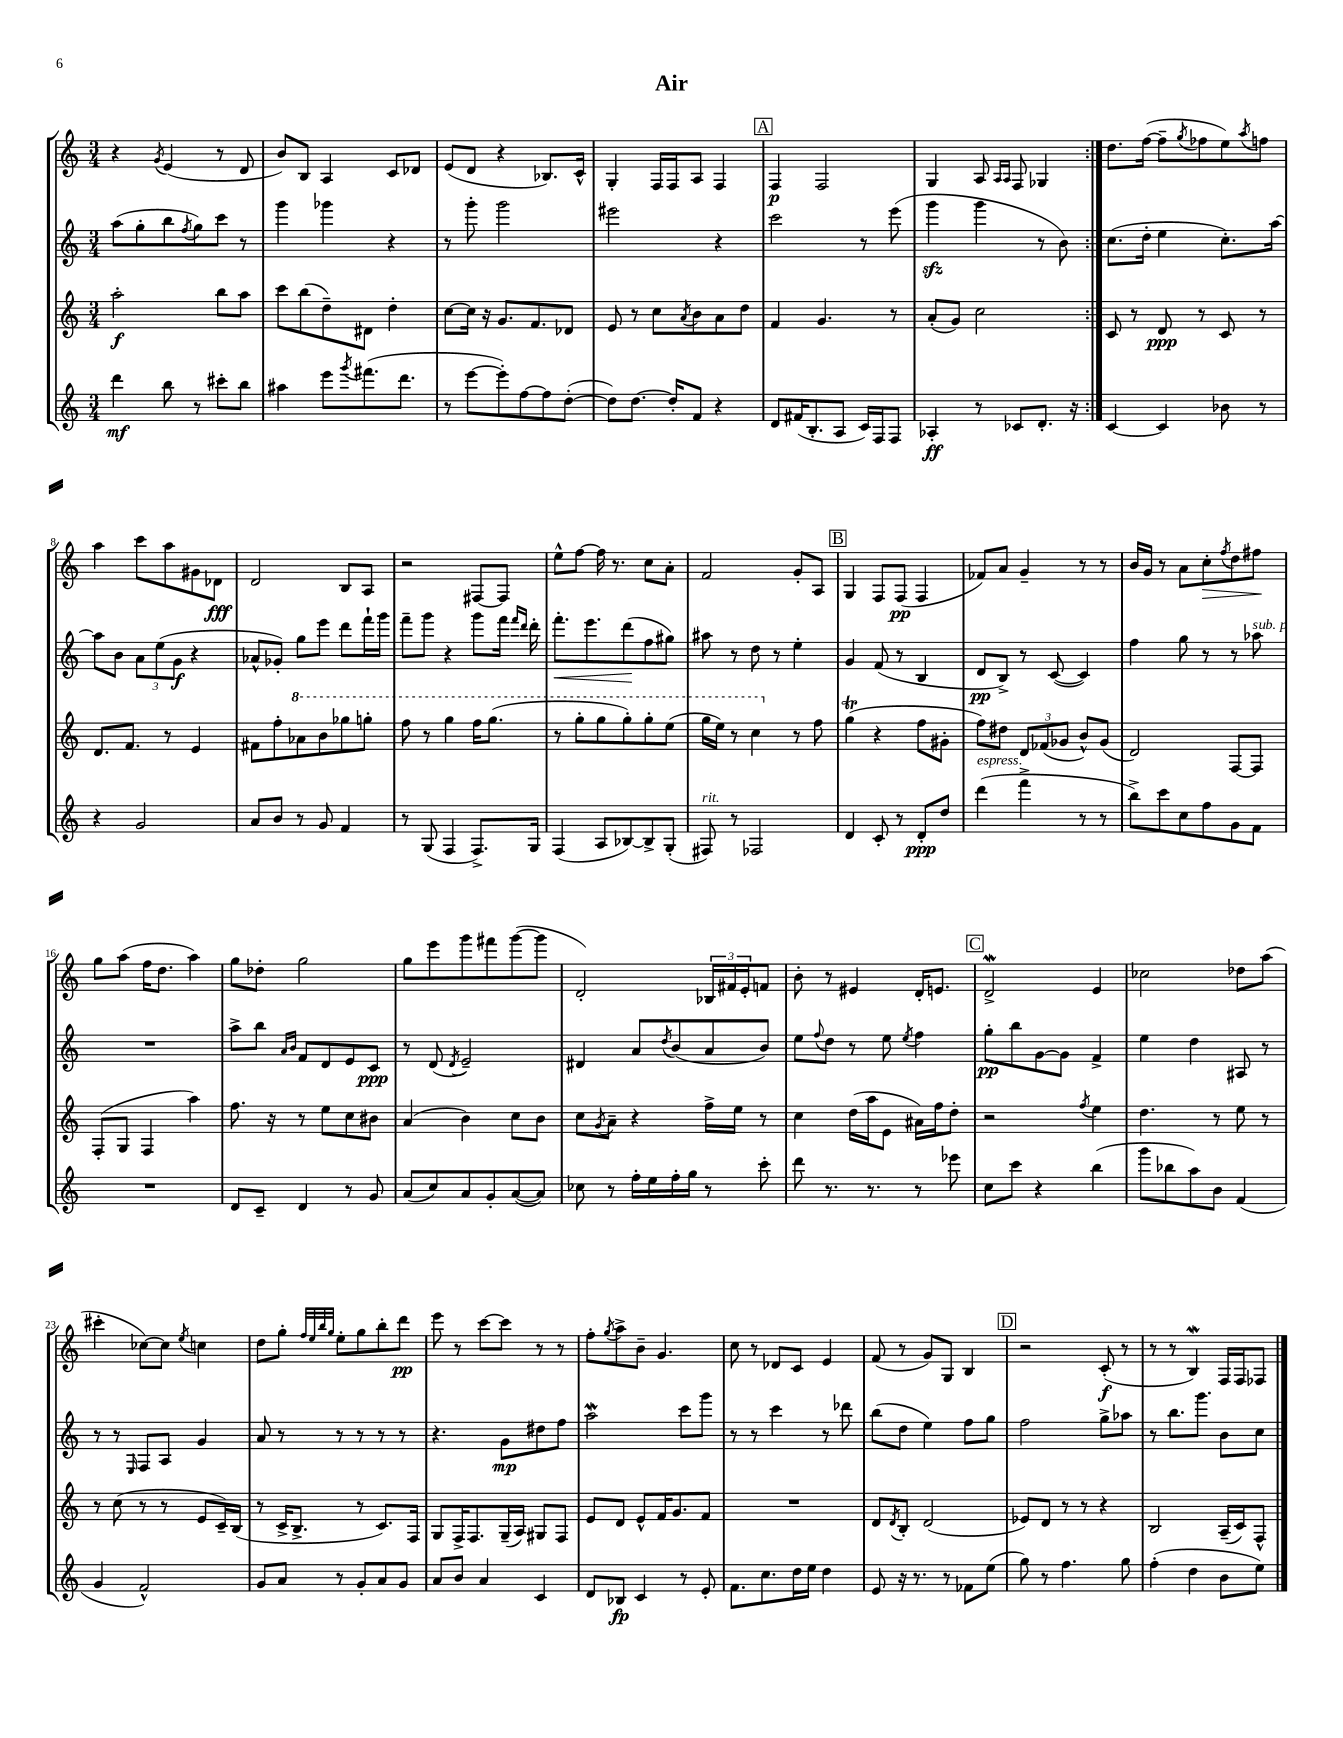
\header { title = "Air" }
<<
\new StaffGroup <<
\new Staff = "s0" {
    \clef treble \key c \major \numericTimeSignature \time 3/4
    \repeat volta 2 { r4 \acciaccatura { g'8 } e'4( r8 d'8 |
    b'8) b8 a4 c'8 des'8 |
    e'8( d'8 r4 bes8.) c'16-^ |
    g4-. f16 f16 a8 f4 |
    \mark \markup { \box "A" } f4\p f2 |
    g4 a8 \grace { a16 a16 } f8 ges4 | }
    d''8. f''16~( f''8-- \acciaccatura { g''8 } fes''8 e''8) \acciaccatura { a''8 } f''8 |
    a''4 c'''8 a''8 gis'8 des'8\fff |
    d'2 b8 a8 |
    r2 fis8~ fis8 |
    e''8-^ f''8~ f''16 r8. c''8 a'8-. |
    f'2 g'8-. a8 |
    \mark \markup { \box "B" } g4 f8 f8\pp( f4 |
    fes'8) a'8 g'4-- r8 r8 |
    b'16 g'16 r8 a'8 c''8-.\> \acciaccatura { f''8 } d''8 fis''8\! |
    g''8 a''8( f''16 d''8. a''4) |
    g''8 des''8-. g''2 |
    g''8 e'''8 g'''8 fis'''8 g'''8~( g'''8 |
    d'2-.) \tuplet 3/2 { bes16 fis'16 e'16-. } f'8 |
    b'8-. r8 eis'4 d'16-. e'8. |
    \mark \markup { \box "C" } d'2->\mordent e'4 |
    ces''2 des''8 a''8( |
    cis'''4-. ces''8~) ces''8 \acciaccatura { e''8 } c''4 |
    d''8 g''8-. \grace { f''32 e''32 b''32 g''32 } e''8-. g''8 b''8-. d'''8\pp |
    e'''8 r8 c'''8~ c'''8 r8 r8 |
    f''8-. \acciaccatura { g''8 } a''8-> b'8-- g'4. |
    c''8 r8 des'8 c'8 e'4 |
    f'8( r8 g'8) g8 b4 |
    \mark \markup { \box "D" } r2 c'8-.\f( r8 |
    r8 r8 b4\mordent) f16 f16 fes8 \bar "|." |
}
\new Staff = "s1" {
    \clef treble \key c \major \numericTimeSignature \time 3/4
    \repeat volta 2 { a''8( g''8-. b''8 \acciaccatura { f''8 } g''8) c'''8 r8 |
    g'''4 ges'''4 r4 |
    r8 g'''8-. g'''2 |
    eis'''2 r4 |
    \mark \markup { \box "A" } c'''2 r8 e'''8( |
    g'''4\sfz g'''4 r8 b'8) | }
    c''8.( d''16-. e''4 c''8.-.) a''16~ |
    a''8 b'8 \tuplet 3/2 { a'8 e''8( g'8\f } r4 |
    aes'8-^ ges'8-.) g''8 e'''8 d'''8 f'''16-! g'''16 |
    f'''8-- g'''8 r4 g'''8 f'''16 \grace { f'''16 d'''16 } d'''16-. |
    f'''8.-.\< e'''8. d'''8\!( f''8 gis''8) |
    ais''8 r8 d''8 r8 e''4-. |
    \mark \markup { \box "B" } g'4 f'8( r8 b4 |
    d'8\pp b8->) r8 c'8~( c'4) |
    f''4 g''8 r8 r8 aes''8^\markup { \italic "sub. p" } |
    R2. |
    a''8-> b''8 \grace { a'16 b'16 } f'8 d'8 e'8 c'8\ppp |
    r8 d'8( \acciaccatura { d'8 } e'2--) |
    dis'4 a'8 \acciaccatura { d''8 } b'8( a'8 b'8) |
    e''8 \appoggiatura { f''8 } d''8 r8 e''8 \acciaccatura { e''8 } f''4 |
    \mark \markup { \box "C" } g''8-.\pp b''8 g'8~ g'8 f'4-> |
    e''4 d''4 ais8 r8 |
    r8 r8 \grace { e16 } f8 a8 g'4 |
    a'8 r8 r8 r8 r8 r8 |
    r4. g'8\mp dis''8 f''8 |
    a''2\mordent c'''8 g'''8 |
    r8 r8 c'''4 r8 des'''8 |
    b''8( d''8 e''4) f''8 g''8 |
    \mark \markup { \box "D" } f''2 g''8-> aes''8 |
    r8 b''8. g'''8. b'8 c''8 \bar "|." |
}
\new Staff = "s2" {
    \clef treble \key c \major \numericTimeSignature \time 3/4
    \repeat volta 2 { a''2-.\f b''8 a''8 |
    c'''8 b''8( d''8--) dis'8 d''4-. |
    c''8~ c''16 r16 g'8. f'8. des'8 |
    e'8 r8 c''8 \acciaccatura { a'8 } b'8 a'8 d''8 |
    \mark \markup { \box "A" } f'4 g'4. r8 |
    a'8-.( g'8) c''2 | }
    c'8 r8 d'8\ppp r8 c'8 r8 |
    d'8. f'8. r8 e'4 |
    fis'8 f''8-. \ottava #1 aes''8 b''8 ges'''8 g'''8-. |
    f'''8 r8 g'''4 f'''16 g'''8.( |
    r8 g'''8-. g'''8 g'''8-.) g'''8-. e'''8( |
    g'''16 e'''16) r8 c'''4 \ottava #0 r8 f''8 |
    \mark \markup { \box "B" } g''4\trill( r4 f''8 gis'8-. |
    f''8) dis''8 \tuplet 3/2 { d'8 fes'8( ges'8 } b'8-^) ges'8( |
    d'2) f8~ f8 |
    f8-.( g8 f4 a''4) |
    f''8. r16 r8 e''8 c''8 bis'8 |
    a'4( b'4) c''8 b'8 |
    c''8 \acciaccatura { g'8 } a'8-- r4 f''16-> e''16 r8 |
    c''4 d''16( a''16 e'8 ais'16) f''16 d''8-. |
    \mark \markup { \box "C" } r2 \acciaccatura { f''8 } e''4 |
    d''4. r8 e''8 r8 |
    r8 c''8( r8 r8 e'8 c'16--) b16( |
    r8 c'16-> b8.-> r8 c'8.) f16 |
    g8 f16-> f8. g16--( a16) gis8 f8 |
    e'8 d'8 e'8-^ f'16 g'8. f'8 |
    R2. |
    d'8 \acciaccatura { d'8 } b8-. d'2( |
    \mark \markup { \box "D" } ees'8) d'8 r8 r8 r4 |
    b2 a16--( c'16) f8-^ \bar "|." |
}
\new Staff = "s3" {
    \clef treble \key c \major \numericTimeSignature \time 3/4
    \repeat volta 2 { d'''4\mf b''8 r8 cis'''8-. b''8 |
    ais''4 e'''8 \acciaccatura { g'''8 } fis'''8.( d'''8. |
    r8 e'''8~ e'''8-.) f''8~ f''8 d''8~-.( |
    d''8) d''8.~ d''16-. f'8 r4 |
    \mark \markup { \box "A" } d'8 fis'16( b8.-. a8 c'16) f16 f8 |
    aes4-.\ff r8 ces'8 d'8.-. r16 | }
    c'4~ c'4 bes'8 r8 |
    r4 g'2 |
    a'8 b'8 r8 g'8 f'4 |
    r8 g8( f4 f8.->) g16 |
    f4( a8 bes8~) bes8-> g8-.( |
    fis8^\markup { \italic "rit." }) r8 fes2 |
    \mark \markup { \box "B" } d'4 c'8-. r8 d'8-.\ppp d''8 |
    d'''4^\markup { \italic "espress." }( f'''4-> r8 r8 |
    b''8->) c'''8 c''8 f''8 g'8 f'8 |
    R2. |
    d'8 c'8-- d'4 r8 g'8 |
    a'8( c''8) a'8 g'8-. a'8~( a'8) |
    ces''8 r8 f''16-. e''16 f''16-. g''16 r8 c'''8-. |
    d'''8 r8. r8. r8 ees'''8 |
    \mark \markup { \box "C" } c''8 c'''8 r4 b''4( |
    g'''8 bes''8 a''8) b'8 f'4( |
    g'4 f'2-^) |
    g'8 a'8 r8 g'8-. a'8 g'8 |
    a'8 b'8 a'4 c'4 |
    d'8 bes8\fp c'4 r8 e'8-. |
    f'8. c''8. d''16 e''16 d''4 |
    e'8 r16 r8. r8 fes'8 e''8( |
    \mark \markup { \box "D" } g''8) r8 f''4. g''8 |
    f''4-.( d''4 b'8 e''8) \bar "|." |
}
>>
>>
